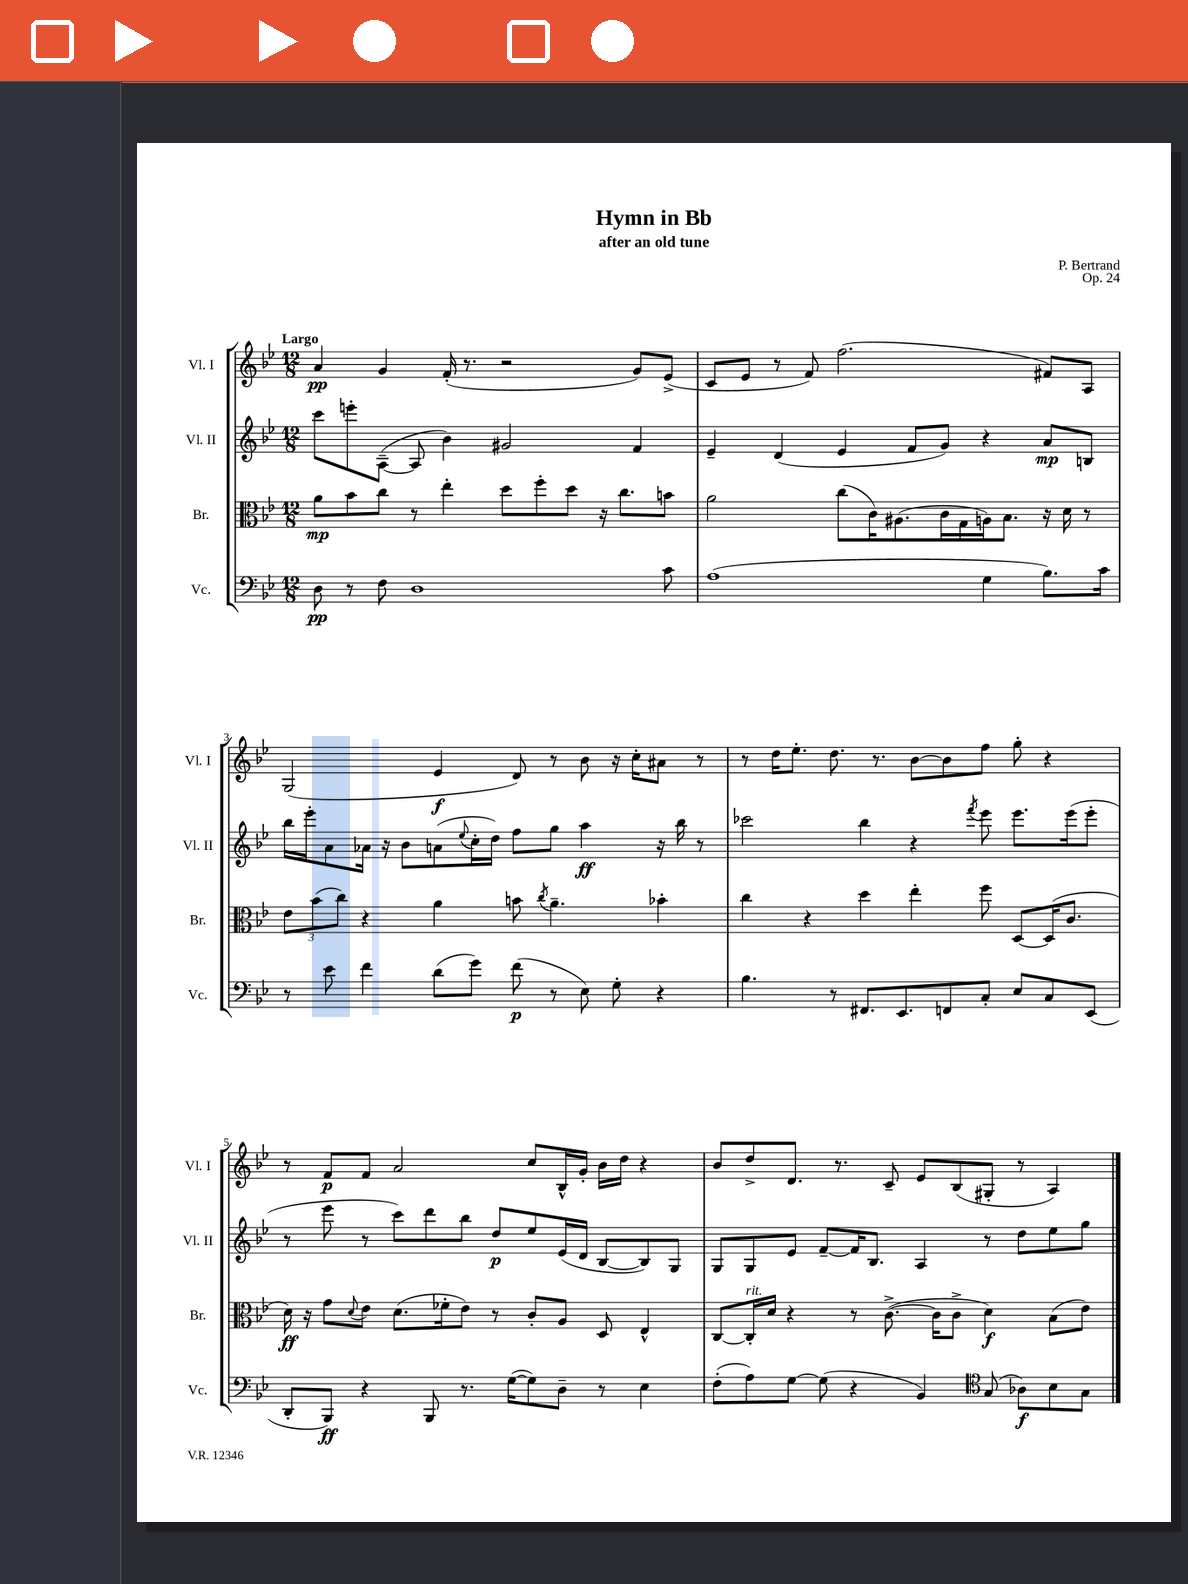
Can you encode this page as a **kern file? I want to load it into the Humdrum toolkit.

**kern	**dynam	**kern	**dynam	**kern	**dynam	**kern	**dynam
*part4	*part4	*part3	*part3	*part2	*part2	*part1	*part1
*staff4	*staff4	*staff3	*staff3	*staff2	*staff2	*staff1	*staff1
*I"Vc.	*	*I"Br.	*	*I"Vl. II	*	*I"Vl. I	*
*I'Vc.	*	*I'Br.	*	*I'Vl. II	*	*I'Vl. I	*
*clefF4	*	*clefC3	*	*clefG2	*	*clefG2	*
*k[b-e-]	*	*k[b-e-]	*	*k[b-e-]	*	*k[b-e-]	*
*M12/8	*	*M12/8	*	*M12/8	*	*M12/8	*
=1	=1	=1	=1	=1	=1	=1	=1
!	!	!	!	!	!	!LO:TX:a:B:t=Largo	!
8D\	pp	8a\L	mp	8ccc\L	.	4a/	pp
8r	.	8b-\	.	8eeen'\	.	.	.
8F\	.	8cc\J	.	([8A~\J	.	4g/	.
1D	.	8r	.	8A/]	.	.	.
.	.	4ee-'\	.	4b-\)	.	(16f'/	.
.	.	.	.	.	.	8.r	.
.	.	8dd\L	.	2g#X/	.	2r	.
.	.	8ff'\	.	.	.	.	.
.	.	8dd\J	.	.	.	.	.
.	.	16r	.	.	.	.	.
.	.	8.cc\L	.	.	.	.	.
.	.	.	.	4f/	.	8g/L)	.
8c\	.	8bn\J	.	.	.	(8e-^/J	.
=2	=2	=2	=2	=2	=2	=2	=2
(1A	.	2a\	.	4e-~/	.	8c/L	.
.	.	.	.	.	.	8e-/J	.
.	.	.	.	(4d/	.	8r	.
.	.	.	.	.	.	8f/)	.
.	.	(8cc\L	.	4e-/	.	(2.ff\	.
.	.	16c\K)	.	.	.	.	.
.	.	(8.A#X\	.	.	.	.	.
.	.	.	.	8f/L	.	.	.
.	.	16c\L	.	8g/J)	.	.	.
.	.	16G\	.	.	.	.	.
4G\	.	16An\J)	.	4r	.	.	.
.	.	8.B-\J	.	.	.	.	.
8.B-\L)	.	16r	.	8a/L	mp	8f#X/L)	.
.	.	16d\	.	.	.	.	.
.	.	8r	.	8Bn/J	.	8A/J	.
16c\Jk	.	.	.	.	.	.	.
!!LO:LB:g=z
=3	=3	=3	=3	=3	=3	=3	=3
8r	.	12e-\L	.	16bb-\LL	.	(2G/	.
.	.	.	.	16eee-'\J	.	.	.
.	.	(12b-\	.	.	.	.	.
8e-\	.	.	.	8a\	.	.	.
.	.	12cc\J)	.	.	.	.	.
4f\	.	4r	.	16a-X\Jk	.	.	.
.	.	.	.	16r	.	.	.
.	.	.	.	8b-\L	.	.	.
(8d\L	.	4a\	.	(8an\	.	4e-/	f
.	.	.	.	8qqee-/	.	.	.
8g\J)	.	.	.	16cc'\L	.	.	.
.	.	.	.	16dd\JJ)	.	.	.
(8f\	p	8bn\	.	8ff\L	.	8d/)	.
.	.	8qcc/	.	.	.	.	.
8r	.	4.a~\	.	8gg\J	.	8r	.
8E-\)	.	.	.	4aa\	ff	8b-\	.
8G'\	.	.	.	.	.	16r	.
.	.	.	.	.	.	16cc'\KL	.
4r	.	4b-X'\	.	16r	.	8a#X\J	.
.	.	.	.	16bb-\	.	.	.
.	.	.	.	8r	.	8r	.
=4	=4	=4	=4	=4	=4	=4	=4
4.B-\	.	4cc\	.	2ccc-X\	.	8r	.
.	.	.	.	.	.	16dd\KL	.
.	.	.	.	.	.	8.ee-'\J	.
.	.	4r	.	.	.	.	.
8r	.	.	.	.	.	8.dd\	.
8.FF#X/L	.	4dd\	.	4bb-\	.	.	.
.	.	.	.	.	.	8.r	.
8.EE-/	.	.	.	.	.	.	.
.	.	4ee-'\	.	4r	.	[8b-\L	.
8FFn/	.	.	.	.	.	8b-\]	.
.	.	.	.	8qfff/	.	.	.
8C'/J	.	8ff\	.	8eee-\	.	8ff\J	.
8E-/L	.	[8D/L	.	8.eee-\L	.	8gg'\	.
8C/	.	(16D/K]	.	.	.	4r	.
.	.	8.c/J	.	(16eee-\k	.	.	.
(8EE-/J	.	.	.	8eee-'\J	.	.	.
!!LO:LB:g=z
=5	=5	=5	=5	=5	=5	=5	=5
8DD'/L	.	16d\)	ff	8r	.	8r	.
.	.	16r	.	.	.	.	.
8BBB-/J)	ff	8g\L	.	8eee-\	.	8f/L	p
.	.	8qqd/	.	.	.	.	.
4r	.	8e-\J	.	8r	.	8f/J	.
.	.	(8.d\L	.	8ccc\L)	.	2a/	.
8BBB-/	.	.	.	8ddd\	.	.	.
.	.	16f-X'\k	.	.	.	.	.
8.r	.	8e-\J)	.	8bb-\J	.	.	.
.	.	8r	.	8dd/L	p	.	.
([16G\KL	.	.	.	.	.	.	.
8G\])	.	8c'/L	.	8ee-/	.	8cc/L	.
8D~\J	.	8A/J	.	(16e-/L	.	16B-^^/L	.
.	.	.	.	16d/JJ	.	16g'/JJ	.
8r	.	8D/	.	[8B-/L	.	16b-\LL	.
.	.	.	.	.	.	16dd\JJ	.
4E-\	.	4E-^^/	.	8B-/])	.	4r	.
.	.	.	.	8G/J	.	.	.
=6	=6	=6	=6	=6	=6	=6	=6
(8F'\L	.	[8C/L	.	8G/L	.	8b-/L	.
!	!	!LO:TX:a:i:t=rit.	!	!	!	!	!
8A\)	.	16C'/L]	.	8G/	.	8dd^/	.
.	.	16d/JJ	.	.	.	.	.
[8G\J	.	4r	.	8e-/J	.	8.d/J	.
(8G\]	.	.	.	[8f~/L	.	.	.
.	.	.	.	.	.	8.r	.
4r	.	8r	.	16f/K]	.	.	.
.	.	.	.	8.B-/J	.	.	.
.	.	([8.c^\	.	.	.	8c~/	.
4BB-/)	.	.	.	4A/	.	8e-/L	.
.	.	16c\KL]	.	.	.	.	.
.	.	8c^\J	.	.	.	(8B-/	.
*clefC4	*	*	*	*	*	*	*
(8G/	.	4d\)	f	8r	.	8G#X'/J	.
8A-X\L)	f	.	.	8dd\L	.	8r	.
8B-\	.	(8B-\L	.	8ee-\	.	4A/)	.
8G\J	.	8e-\J)	.	8gg\J	.	.	.
==	==	==	==	==	==	==	==
*-	*-	*-	*-	*-	*-	*-	*-
